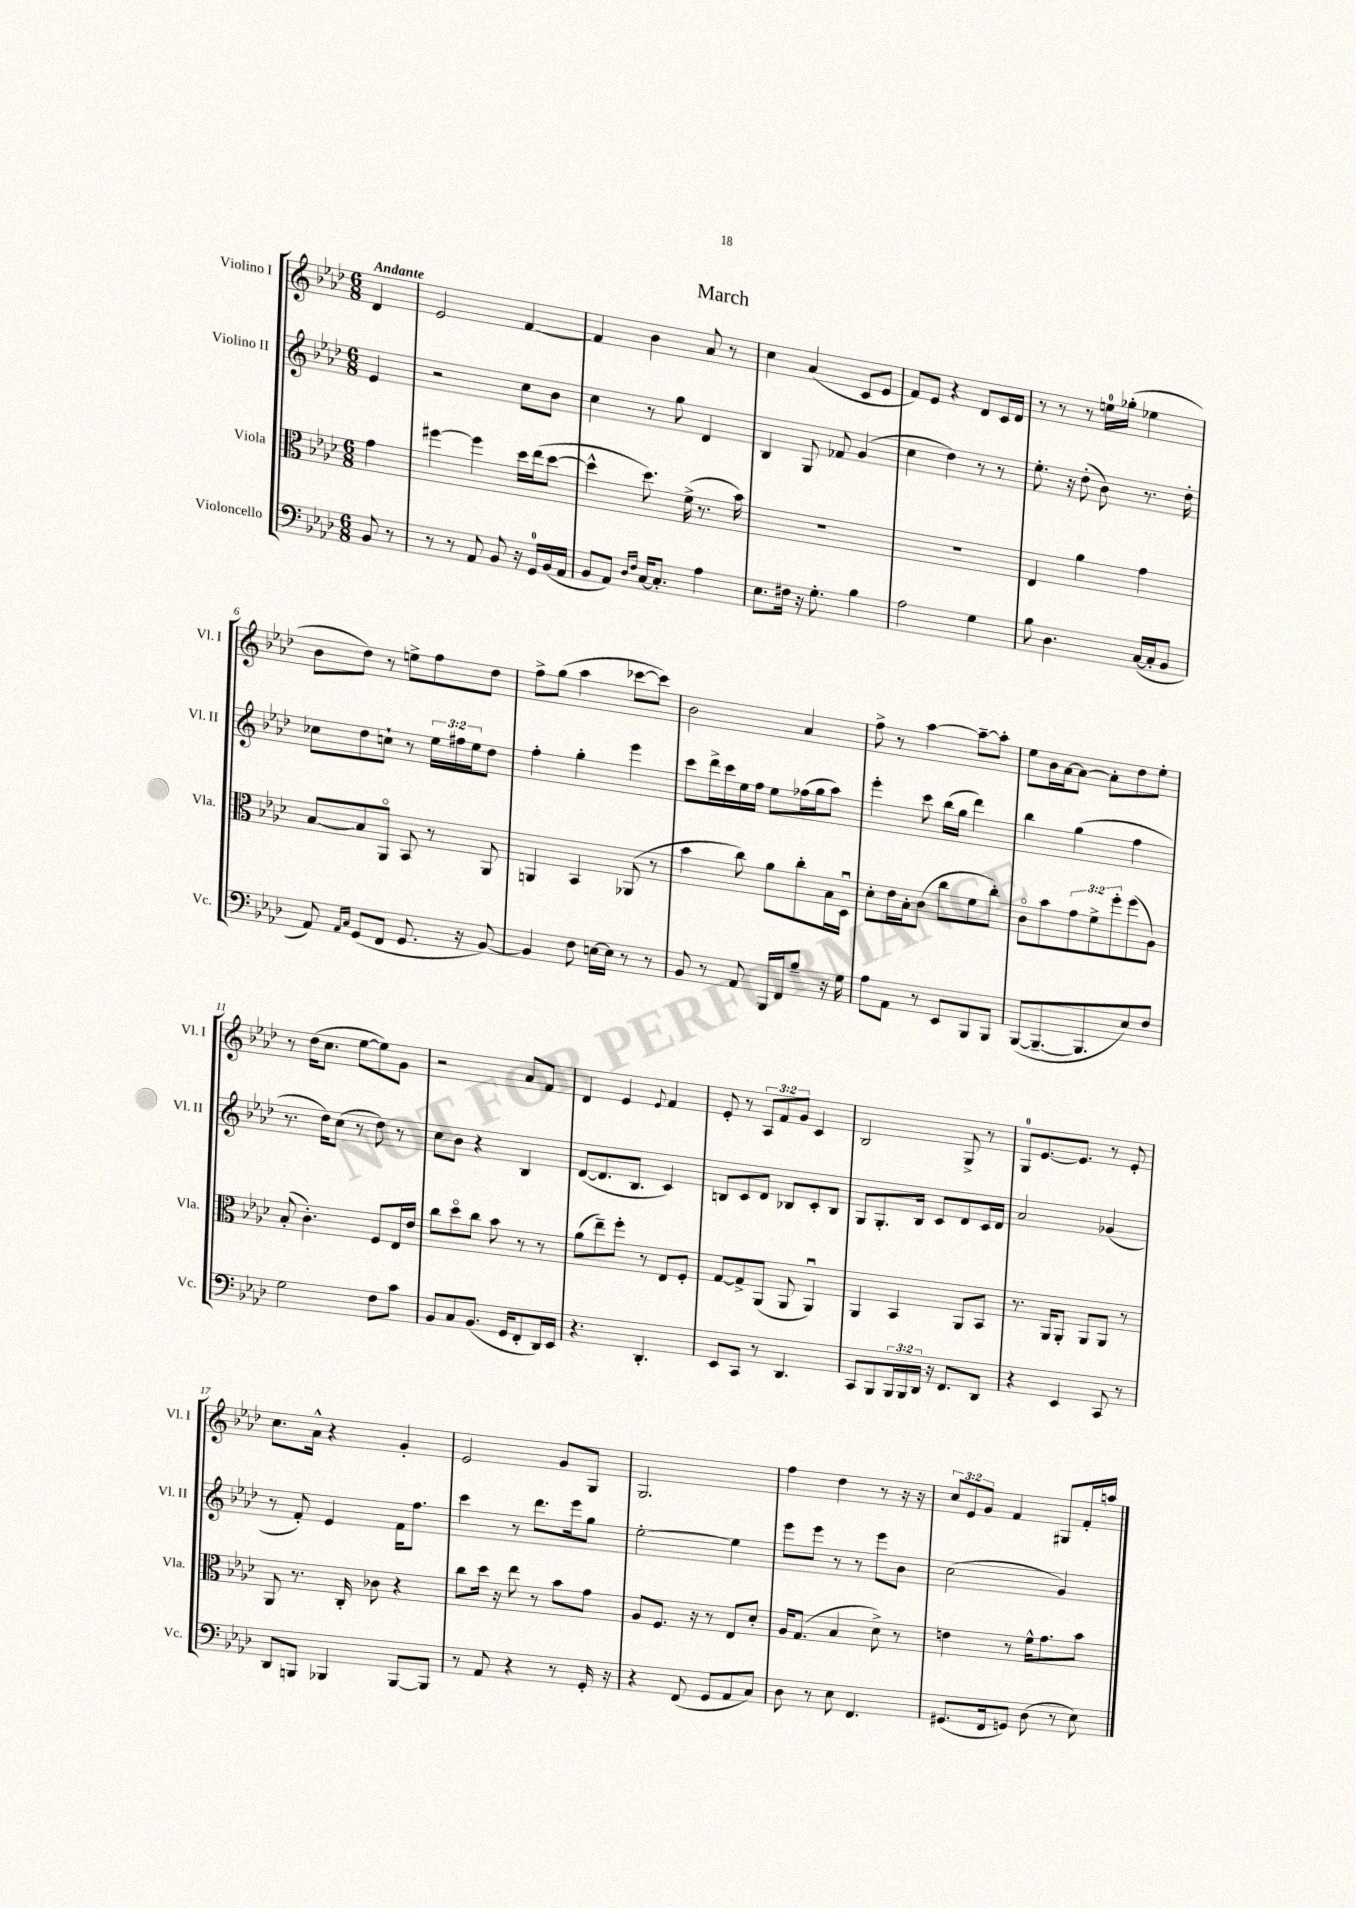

**kern	**kern	**kern	**kern
*staff4	*staff3	*staff2	*staff1
*clefF4	*clefC3	*clefG2	*clefG2
*k[b-e-a-d-]	*k[b-e-a-d-]	*k[b-e-a-d-]	*k[b-e-a-d-]
*M6/8	*M6/8	*M6/8	*M6/8
8BB-	4g	4e-	4d-
8r	.	.	.
=	=	=	=
8r	[4ff#	2r	2e-
8r	.	.	.
8AA-	4ff#]	.	.
8BB-	.	.	.
16r	16dd-	8cc	[4f
16GG	(16ee-	.	.
(16BB-	[8dd-	8b-	.
16AA-	.	.	.
=	=	=	=
8BB-	4dd-^^]	4cc	4f]
8AA-)	.	.	.
16qqD-	.	.	.
16qqF	.	.	.
[16C	8.dd-)	8r	4b-
8.C']	.	.	.
.	.	8gg	.
.	(16f^	.	.
4A-	8.r	4d-	8a-
.	.	.	8r
.	16b-)	.	.
=	=	=	=
8.E-	2.r	4B-	4cc
16F#	.	.	.
16r	.	8G	(4a-
8.G'	.	.	.
.	.	8f-	.
4B-	.	(4g	8c
.	.	.	8e-
=	=	=	=
2A-	2.r	4cc	8f)
.	.	.	8e-
.	.	4dd-)	4r
4G	.	8r	8d-
.	.	8r	16c
.	.	.	16d-
=	=	=	=
8B-	4E-	8.ee-'	8r
4.D-	.	.	8r
.	.	16r	.
.	4a-	(8dd-'	8r
.	.	8b-)	16ee
.	.	.	(16gg-'
([16C	4g	8.r	4ee-
16C']	.	.	.
8BB-	.	.	.
.	.	16dd-'	.
=	=	=	=
8AA-)	[8B-	8cc-	8b-
16qqAA-	.	.	.
16qqC	.	.	.
(8GG	8B-]	8dd-	8dd-)
8FF	8AA-o	8cc`	8r
8.GG	8BB-	8r	8ee^
.	8r	24ee-	8ff
.	.	24ff#	.
16r	.	.	.
.	.	24ee-	.
[8BB-)	8AA-	8dd-	8dd-
=	=	=	=
4BB-]	4AA	4ff'	8ff^
.	.	.	(8gg
8F	4BB-	4gg'	4aa-
[16E	.	.	.
16E]	.	.	.
8r	(8AA-	4eee-	[8ccc-
8r	8r	.	8ccc-])
=	=	=	=
8BB-	4b-	8ccc	2b-
8r	.	16ddd-^	.
.	.	16ccc	.
8AA-	8cc)	16ee-	.
.	.	16ff	.
16BBB-	8a-	8ee-	.
16FF	.	.	.
8B-~	8cc'	(16ff-	4a-
.	.	16gg	.
16r	16B-	8aa-)	.
16G	16D-u	.	.
=	=	=	=
8A-	8d-'	4eee-'	8ff^
8AA-	16e-	.	8r
.	16B-'	.	.
8r	(8c	8ccc	[4aa-
8EE-	8cc	(16bb-	.
.	.	16gg	.
8BBB-	8f	4ddd-)	8aa-~_
8BBB-	8cc')	.	8aa-']
=	=	=	=
([8BBB-	8co	4bb-	8ee-
8.BBB-~_	8b-	.	16b-
.	.	.	[16a-
.	12g	(4gg	8a-_
8.BBB-]	.	.	.
.	12f^	.	.
.	.	.	8a-']
.	12ff'	.	.
8E-)	(8ff	4ff	8dd-
8F	8A-)	.	8ee-'
=	=	=	=
2G	(8B-'	8.r	8r
.	4.c')	.	(16dd-
.	.	16dd-)	8.cc
.	.	(8cc	.
.	.	8r	[8ee-
8F	8F	8dd-)	8ee-])
8c	16E-	8r	8g
.	16e-	.	.
=	=	=	=
8BB-	8cc	8cc	2r
8C	8dd-o	8b-	.
(8.BB-	8cc	4r	.
.	8b-	.	.
16GG	.	.	.
8FF'	8r	4B-	8a-
16DD-)	8r	.	8f
16EE-	.	.	.
=	=	=	=
4.r	(8a-	([8d-	4d-
.	8ee-~)	8.d-]	.
.	8ff'	.	4e-
.	.	8.B-	.
4.DD-'	8r	.	.
.	.	.	8qqe-
.	8E-	4c)	4f
.	8F'	.	.
=	=	=	=
8EE-	[8G	8B	8e-'
8CC	8G^]	8c	8r
8r	(8AA-	8d-	12A-
.	.	.	12f
4.DD-	8AA-	8B-	.
.	.	.	12g
.	4AA-u)	8c'	4c
.	.	8B-	.
=	=	=	=
8CC	4AA-	8G	2B-
8BBB-	.	8.G'	.
24BBB-	4BB-	.	.
24BBB-	.	.	.
.	.	16B-	.
24DD-	.	.	.
16r	.	8c	.
8.FF	.	.	.
.	8AA-	8d-	8G^
8DD-	8BB-	16c	8r
.	.	16d-	.
=	=	=	=
4r	8.r	2a-	8G
.	.	.	[8.e-
.	16AA-	.	.
4EE-	8AA-'	.	.
.	.	.	8.e-]
.	8AA-	.	.
8CC	8AA-	(4g-	8r
8r	8r	.	8e-'
=	=	=	=
8DD-	8AA-	8r	8.cc
8BBB	8.r	8f')	.
.	.	.	16a-^^
4BBB-	.	4e-	4r
.	16C'	.	.
.	8c-	.	.
[8BBB-	4r	16f	4g'
.	.	8.ff	.
8BBB-]	.	.	.
=	=	=	=
8r	8cc	4ccc	2e-
8AA-	16dd-	.	.
.	16r	.	.
4r	8ee-	8r	.
.	8r	8.ddd-	.
8r	8b-	.	8g
.	.	16eee-	.
16GG'	8g	8gg	8G
16r	.	.	.
=	=	=	=
4r	8A-	[2ee-'	2.G
.	8.F	.	.
(8FF	.	.	.
.	16r	.	.
8GG	8r	.	.
8AA-	8E-	4ee-]	.
8C)	8d-'	.	.
=	=	=	=
8D-	16A-	8eee-	4ff
.	(8.G	.	.
8r	.	8eee-	.
8E-	4B-	8r	4dd-
4.FF	.	8r	.
.	8d-^)	8eee-	8r
.	8r	8b-	16r
.	.	.	16r
=	=	=	=
(8.GG#	4e	(2cc	12cc
.	.	.	12e-
.	.	.	12g
16FF	.	.	.
8GG)	8r	.	4f
(8D-	16f^^	.	.
.	8.g	.	.
8r	.	4g)	8G#
8E-)	8b-	.	16f'
.	.	.	16aa
==	==	==	==
*-	*-	*-	*-
